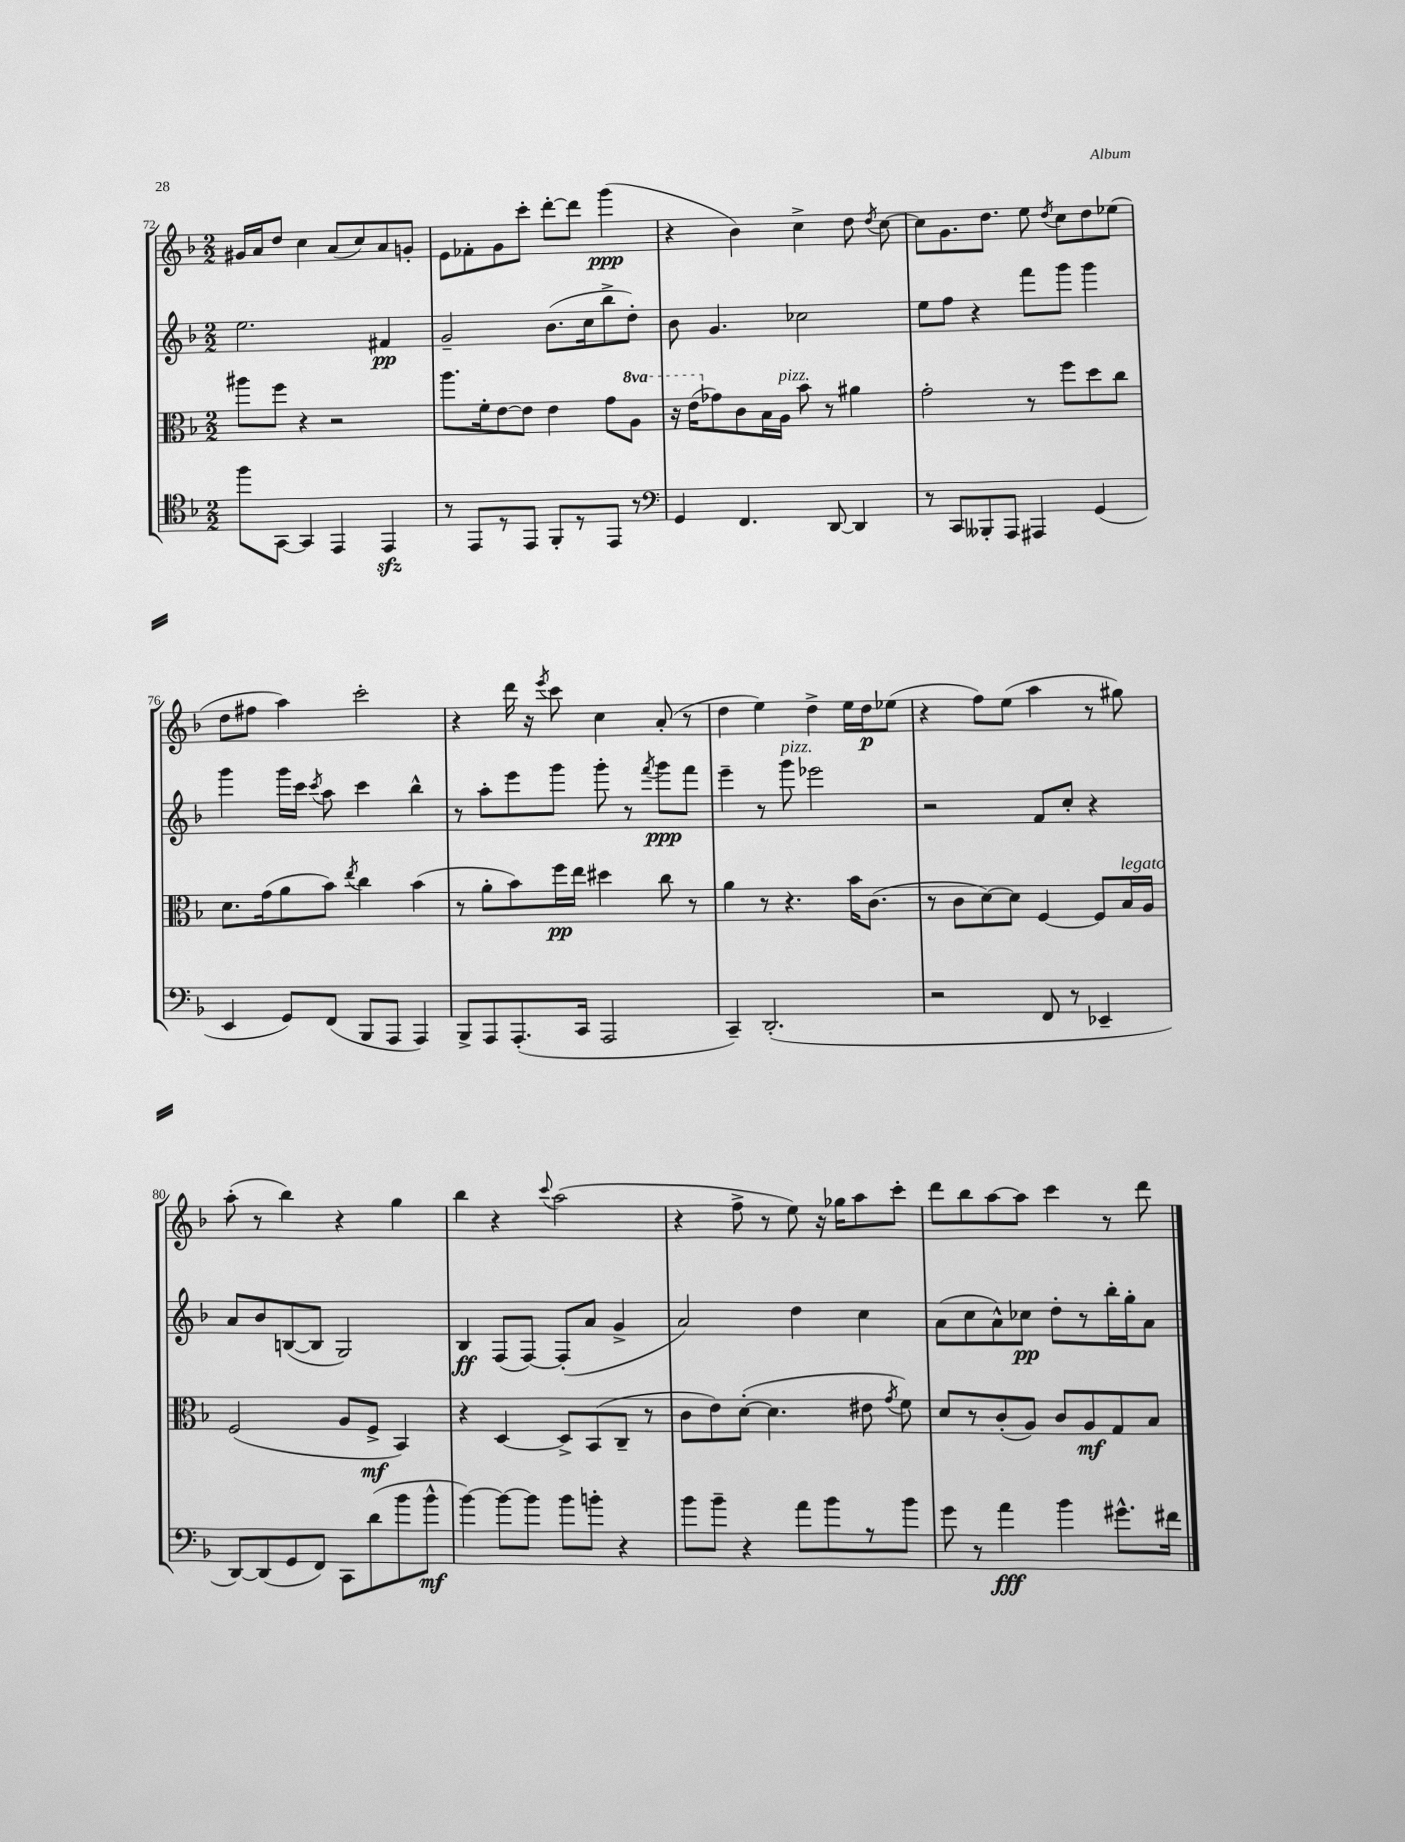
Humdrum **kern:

**kern	**dynam	**kern	**dynam	**kern	**dynam	**kern	**dynam
*part4	*part4	*part3	*part3	*part2	*part2	*part1	*part1
*staff4	*staff4	*staff3	*staff3	*staff2	*staff2	*staff1	*staff1
*clefC4	*	*clefC3	*	*clefG2	*	*clefG2	*
*k[b-]	*	*k[b-]	*	*k[b-]	*	*k[b-]	*
*M2/2	*	*M2/2	*	*M2/2	*	*M2/2	*
=72	=72	=72	=72	=72	=72	=72	=72
8ff\L	.	8aa#X\L	.	2.ee\	.	16g#X/LL	.
.	.	.	.	.	.	16a/J	.
[8GG\J	.	8ff\J	.	.	.	8dd/J	.
4GG/]	.	4r	.	.	.	4cc\	.
4EE/	.	2r	.	.	.	(8a/L	.
.	.	.	.	.	.	8cc/)	.
4EEzz/	.	.	.	4f#X/	pp	8a/	.
.	.	.	.	.	.	8gn'/J	.
=73	=73	=73	=73	=73	=73	=73	=73
8r	.	8.aa\L	.	2g~/	.	8e\L	.
8EE/L	.	.	.	.	.	8f-X'\	.
.	.	16f'\k	.	.	.	.	.
8r	.	[8e\	.	.	.	8g\	.
8EE/J	.	8e\J]	.	.	.	8ccc'\J	.
8FF'/L	.	4e\	.	(8.b-\L	.	[8ddd'\L	.
8r	.	.	.	.	.	8ddd\J]	.
.	.	.	.	16cc\k	.	.	.
8EE/J	.	8g\L	.	8bb-^\	.	(4ggg\	ppp
*	*	*8va	*	*	*	*	*
8r	.	8a\J	.	8dd'\J)	.	.	.
=74	=74	=74	=74	=74	=74	=74	=74
*clefF4	*	*	*	*	*	*	*
4GG/	.	16r	.	8b-\	.	4r	.
.	.	(16ee\KL	.	.	.	.	.
*	*	*X8va	*	*	*	*	*
.	.	8g-X\)	.	4.g/	.	.	.
4.FF/	.	8c\	.	.	.	4b-\)	.
.	.	16B-\L	.	.	.	.	.
!	!	!LO:TX:a:i:t=pizz.	!	!	!	!	!
.	.	16A\JJ	.	.	.	.	.
.	.	8b-\	.	2cc-X\	.	4cc^\	.
[8DD/	.	8r	.	.	.	.	.
4DD/]	.	4a#X\	.	.	.	8dd\	.
.	.	.	.	.	.	8qdd/	.
.	.	.	.	.	.	[8cc\	.
=75	=75	=75	=75	=75	=75	=75	=75
8r	.	2g'\	.	8ee\L	.	8cc\L]	.
8CC/L	.	.	.	8ff\J	.	8.g\	.
8BBB--X'/	.	.	.	4r	.	.	.
.	.	.	.	.	.	8.dd\J	.
8AAA/J	.	.	.	.	.	.	.
4AAA#X/	.	8r	.	8fff\L	.	8ee\	.
.	.	.	.	.	.	8qdd/	.
.	.	8ff\L	.	8ggg\J	.	8cc\L	.
(4GG/	.	8dd\	.	4ggg\	.	8dd\	.
.	.	8cc\J	.	.	.	(8ee-X\J	.
!!LO:LB:g=z
=76	=76	=76	=76	=76	=76	=76	=76
4EE/	.	8.d\L	.	4ggg\	.	8dd\L	.
.	.	.	.	.	.	8ff#X\J	.
.	.	(16g\k	.	.	.	.	.
8GG/L)	.	8a\	.	16ggg\LL	.	4aa\)	.
.	.	.	.	16ccc\JJ	.	.	.
.	.	.	.	8qccc/	.	.	.
(8FF/J	.	8b-\J)	.	8aa\	.	.	.
.	.	8qee/	.	.	.	.	.
8BBB-/L	.	4cc\	.	4ccc\	.	2ccc'\	.
8AAA/J	.	.	.	.	.	.	.
4AAA/)	.	(4b-\	.	4bb-^^\	.	.	.
=77	=77	=77	=77	=77	=77	=77	=77
8BBB-^/L	.	8r	.	8r	.	4r	.
8AAA/	.	8a'\L	.	8aa'\L	.	.	.
(8.AAA'/	.	8b-\)	.	8eee\	.	16ddd\	.
.	.	.	.	.	.	16r	.
.	.	.	.	.	.	8qeee/	.
.	.	16ff\L	pp	8ggg\J	.	8ccc\	.
16CC/Jk	.	16ee\JJ	.	.	.	.	.
2AAA/	.	4dd#X\	.	8ggg'\	.	4cc\	.
.	.	.	.	8r	.	.	.
.	.	.	.	8qfff/	.	.	.
.	.	8cc\	.	8ggg\L	ppp	(8a'/	.
.	.	8r	.	8fff\J	.	8r	.
=78	=78	=78	=78	=78	=78	=78	=78
4CC~/)	.	4a\	.	4eee~\	.	4dd\	.
(2.DD'/	.	8r	.	8r	.	4ee\)	.
!	!	!	!	!LO:TX:a:i:t=pizz.	!	!	!
.	.	4.r	.	8ggg\	.	.	.
.	.	.	.	2eee-X\	.	4dd^\	.
.	.	16b-\KL	.	.	.	16ee\LL	.
.	.	(8.c\J	.	.	.	16dd\J	p
.	.	.	.	.	.	(8ee-X\J	.
=79	=79	=79	=79	=79	=79	=79	=79
2r	.	8r	.	2r	.	4r	.
.	.	8c\L	.	.	.	.	.
.	.	[8d\)	.	.	.	8ff\L)	.
.	.	8d\J]	.	.	.	(8ee\J	.
8FF/	.	[4F/	.	8f/L	.	4aa\	.
8r	.	.	.	8cc'/J	.	.	.
4EE-X~/	.	8F/L]	.	4r	.	8r	.
!	!	!LO:TX:a:i:t=legato	!	!	!	!	!
.	.	16B-/L	.	.	.	8gg#X\)	.
.	.	16A/JJ	.	.	.	.	.
!!LO:LB:g=z
=80	=80	=80	=80	=80	=80	=80	=80
[8DD/L)	.	(2F/	.	8a/L	.	(8aa'\	.
(8DD/]	.	.	.	8b-/	.	8r	.
8GG/	.	.	.	([8Bn/	.	4bb-\)	.
8FF/J)	.	.	.	8B/J]	.	.	.
8CC\L	.	8A/L	.	2G/)	.	4r	.
(8d\	.	8F^/J	mf	.	.	.	.
8b-\	.	4BB-/)	.	.	.	4gg\	.
8b-^^\J	mf	.	.	.	.	.	.
=81	=81	=81	=81	=81	=81	=81	=81
[4b-\)	.	4r	.	4B-/	ff	4bb-\	.
8b-\L_	.	[4D/	.	(8F/L	.	4r	.
8b-\J]	.	.	.	[8F/J)	.	.	.
.	.	.	.	.	.	8qqccc/	.
8b-\L	.	8D^/L]	.	(8F'/L]	.	(2aa\	.
8bn'\J	.	(8BB-/	.	8a/J	.	.	.
4r	.	8C~/J	.	4g^/	.	.	.
.	.	8r	.	.	.	.	.
=82	=82	=82	=82	=82	=82	=82	=82
8b-\L	.	8c\L	.	2a/)	.	4r	.
8b-~\J	.	8e\)	.	.	.	.	.
4r	.	([8d'\J	.	.	.	8ff^\	.
.	.	4.d\]	.	.	.	8r	.
8a\L	.	.	.	4dd\	.	8ee\)	.
8b-\	.	.	.	.	.	16r	.
.	.	.	.	.	.	16gg-X\KL	.
8r	.	8e#X\	.	4cc\	.	8aa\	.
.	.	8qg/	.	.	.	.	.
8b-\J	.	8f\)	.	.	.	8ccc'\J	.
=83	=83	=83	=83	=83	=83	=83	=83
8g\	.	8d/L	.	(8a\L	.	8ddd\L	.
8r	.	8r	.	8cc\	.	8bb-\	.
4a\	fff	(8c'/	.	8a^^\)	.	[8aa\	.
.	.	8A/J)	.	8cc-X\J	pp	8aa\J]	.
4b-\	.	8c/L	.	8dd'\L	.	4ccc\	.
.	.	8A/	mf	8r	.	.	.
8.g#X^^\L	.	8G/	.	16bb-'\L	.	8r	.
.	.	.	.	16gg'\J	.	.	.
.	.	8B-/J	.	8a\J	.	8ddd\	.
16f#X\Jk	.	.	.	.	.	.	.
==	==	==	==	==	==	==	==
*-	*-	*-	*-	*-	*-	*-	*-
